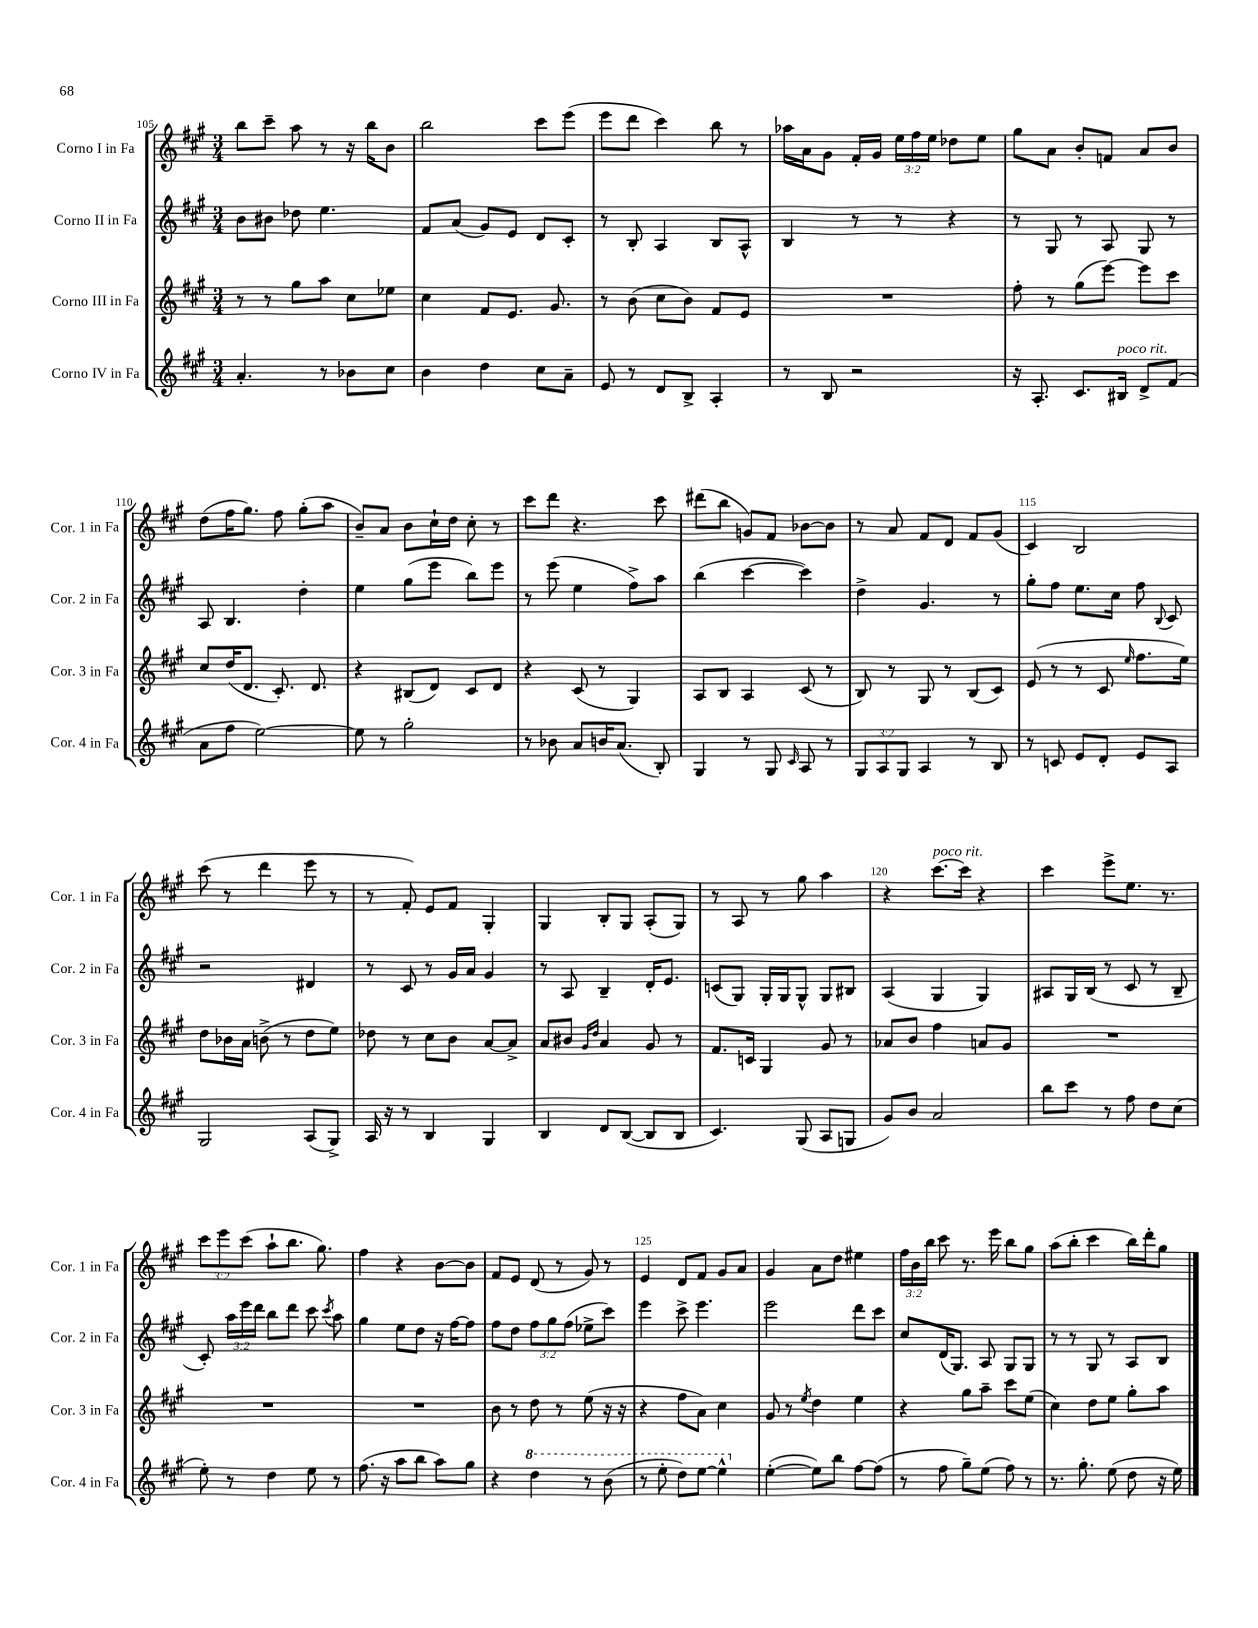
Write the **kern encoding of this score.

**kern	**kern	**kern	**kern
*staff4	*staff3	*staff2	*staff1
*clefG2	*clefG2	*clefG2	*clefG2
*k[f#c#g#]	*k[f#c#g#]	*k[f#c#g#]	*k[f#c#g#]
*M3/4	*M3/4	*M3/4	*M3/4
4.a'	8r	8b	8bb
.	8r	8b#	8ccc#~
.	8gg#	8dd-	8aa
8r	8aa	4.ee	8r
8b-	8cc#	.	16r
.	.	.	16bb
8cc#	8ee-	.	8b
=	=	=	=
4b	4cc#	8f#	2bb
.	.	(8a	.
4dd	8f#	8g#)	.
.	8.e	8e	.
8cc#	.	8d	8ccc#
.	8.g#	.	.
8a~	.	8c#'	(8eee
=	=	=	=
8e	8r	8r	8eee
8r	(8b	8B'	8ddd
8d	8cc#	4A	4ccc#)
8B^	8b)	.	.
4A'	8f#	8B	8bb
.	8e	8A^^	8r
=	=	=	=
8r	2.r	4B	16aa-
.	.	.	16a
8B	.	.	8g#
2r	.	8r	16f#'
.	.	.	16g#
.	.	8r	24ee
.	.	.	24ff#
.	.	.	24ee
.	.	4r	8dd-
.	.	.	8ee
=	=	=	=
16r	8ff#'	8r	8gg#
8.A'	.	.	.
.	8r	8G#	8a
8.c#	(8gg#	8r	8b'
.	[8eee)	8A	8f
16B#	.	.	.
8d^	8eee]	8G#	8a
(8f#	8ccc#	8r	8b
=	=	=	=
8a	8cc#	8A	(8dd
8ff#	(16dd	4.B	16ff#
.	8.d	.	8.gg#)
[2ee)	.	.	.
.	8.c#')	.	8ff#
.	.	4dd'	(8gg#'
.	8.d	.	.
.	.	.	8aa
=	=	=	=
8ee]	4r	4ee	8b~)
8r	.	.	8a
2gg#'	(8B#	(8gg#	8b
.	8d)	8eee	16cc#`
.	.	.	16dd
.	8c#	8bb)	8cc#'
.	8d	8eee	8r
=	=	=	=
8r	4r	8r	8ccc#
8b-	.	(8eee	8ddd
8a	(8c#	4ee	4.r
16b	8r	.	.
(8.a	.	.	.
.	4G#)	8ff#^)	.
8B')	.	8aa	8ccc#
=	=	=	=
4G#	8A	(4bb	(8ddd#
.	8B	.	8bb
8r	4A	[4ccc#	8g)
8G#	.	.	8f#
16qqc#	.	.	.
8A	(8c#	4ccc#])	[8b-
8r	8r	.	8b-]
=	=	=	=
12G#	8B)	4dd^	8r
12A	.	.	.
.	8r	.	8a
12G#	.	.	.
4A	8G#	4.g#	8f#
.	8r	.	8d
8r	(8B	.	8f#
8B	8c#)	8r	(8g#
=	=	=	=
8r	(8e	8gg#'	4c#)
8c	8r	8ff#	.
8e	8r	8.ee	2B
8d'	8c#	.	.
.	.	16cc#	.
.	16qqee	.	.
8e	8.ff#	8ff#	.
.	.	8qqB	.
8A	.	8c#	.
.	16ee)	.	.
=	=	=	=
2G#	8dd	2r	(8ccc#
.	16b-	.	8r
.	16a	.	.
.	(8b^	.	4ddd
.	8r	.	.
(8A	8dd	4d#	8eee
8G#^)	8ee)	.	8r
=	=	=	=
16A	8dd-	8r	8r
16r	.	.	.
8r	8r	8c#	8f#')
4B	8cc#	8r	8e
.	8b	16g#	8f#
.	.	16a	.
4G#	[8a	4g#	4G#'
.	8a^]	.	.
=	=	=	=
4B	8a	8r	4G#
.	8b#	8A	.
.	16qqg#	.	.
.	16qqdd	.	.
8d	4a	4B~	8B'
([8B	.	.	8G#
8B]	8g#	16d'	(8A'
.	.	8.e	.
8B	8r	.	8G#)
=	=	=	=
4.c#)	8.f#	(8c	8r
.	.	8G#)	8A
.	16c	.	.
.	4G#	16G#'	8r
.	.	16G#	.
(8G#	.	8G#^^	8gg#
8A	8g#	8G#	4aa
8G	8r	8B#	.
=	=	=	=
8g#)	8a-	(4A	4r
8b	8b	.	.
2a	4ff#	4G#	[8.ccc#
.	.	.	16ccc#]
.	8a	4G#)	4r
.	8g#	.	.
=	=	=	=
8bb	2.r	8A#	4ccc#
8ccc#	.	16G#	.
.	.	(16B	.
8r	.	8r	8eee^
8ff#	.	8c#	8.ee
8dd	.	8r	.
.	.	.	8.r
(8cc#	.	8B~	.
=	=	=	=
8ee')	2.r	8c#')	12ccc#
.	.	.	12eee
8r	.	24aa	.
.	.	24eee	(12ccc#
.	.	24ddd	.
4dd	.	8bb	8aa`
.	.	8ddd	8.bb
8ee	.	8ccc#	.
.	.	.	8.gg#)
.	.	8qccc#	.
8r	.	8aa	.
=	=	=	=
(8.ff#	2.r	4gg#	4ff#
16r	.	.	.
8aa	.	8ee	4r
8bb	.	8dd	.
8aa)	.	16r	[8b
.	.	[16ff#	.
8gg#	.	8ff#]	8b]
=	=	=	=
4r	8b	8ff#	8f#
.	8r	8dd	8e
4ddd	8dd	12ff#	(8d
.	.	12gg#	.
.	8r	.	8r
.	.	(12ff#	.
8r	(8ee	8ee-^	8g#)
(8bb	16r	8ccc#)	8r
.	16r	.	.
=	=	=	=
8r	4r	4eee	4e
8eee'	.	.	.
8ddd)	8ff#	8ccc#^	8d
[8eee	8a)	4.eee	8f#
4eee^^]	4cc#	.	8g#
.	.	.	8a
=	=	=	=
([4ee'	8g#	2eee	4g#
.	8r	.	.
.	8qee	.	.
8ee])	4dd	.	8a
8bb	.	.	8dd
[8ff#	4ee	8ddd	4ee#
(8ff#]	.	8ccc#	.
=	=	=	=
8r	4r	8cc#	24ff#
.	.	.	24b
.	.	.	24bb
8ff#	.	(16d	8ccc#
.	.	8.G#)	.
8gg#~)	8gg#	.	8.r
(8ee	8aa~	8A	.
.	.	.	16eee
8ff#)	8ccc#	8G#	8bb
8r	(8ee	8G#	8gg#
=	=	=	=
8.r	4cc#)	8r	(8aa
.	.	8r	8bb'
8.gg#'	.	.	.
.	8dd	8G#	4ccc#
(8ee	8ee	8r	.
8dd	8gg#'	8A	16bb)
.	.	.	16ddd'
16r	8aa	8B	8gg#
16ee)	.	.	.
==	==	==	==
*-	*-	*-	*-
